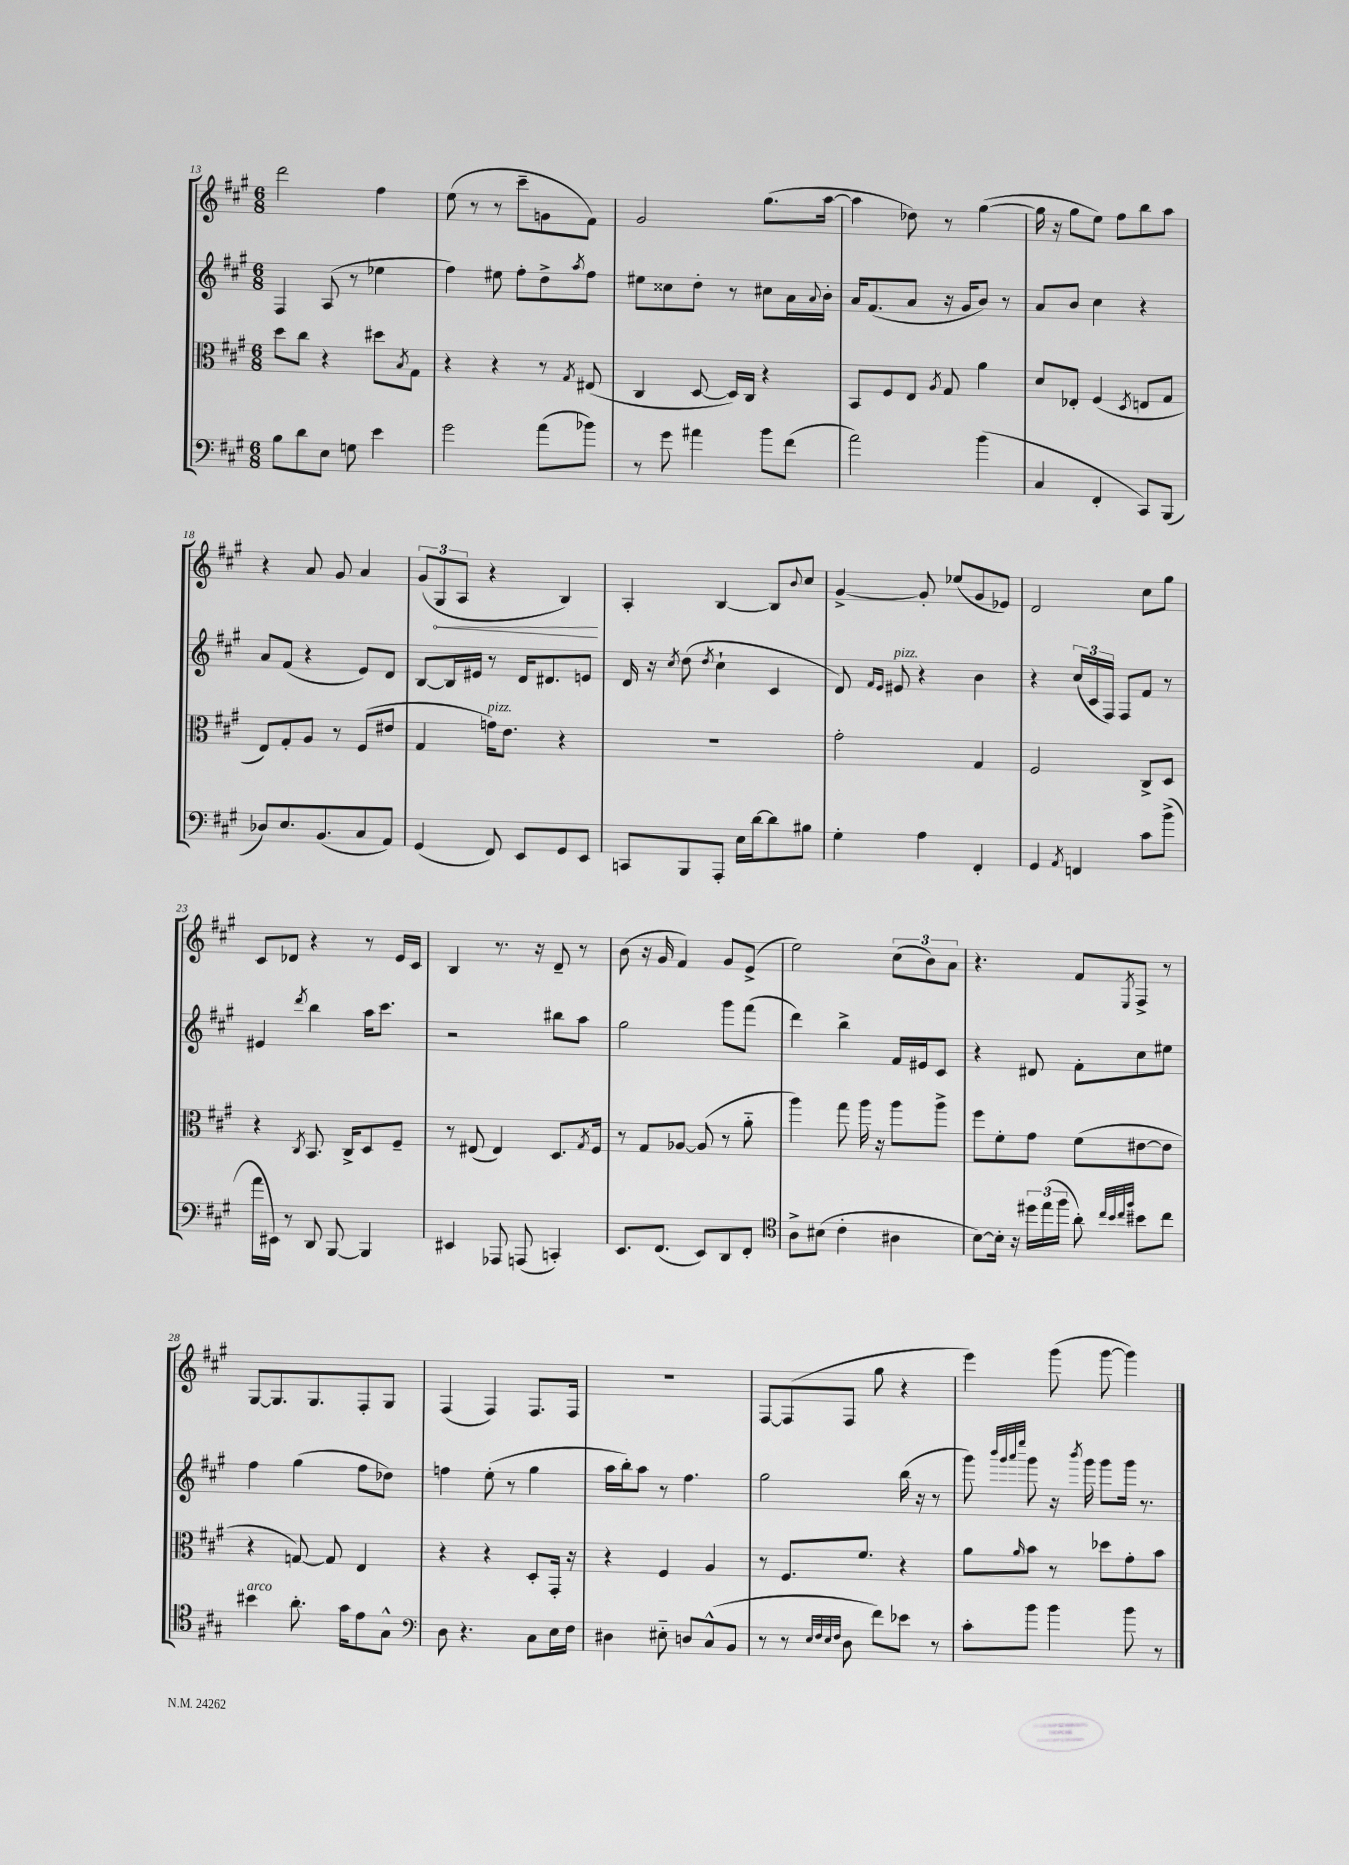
<<
\new StaffGroup <<
\new Staff = "s0" {
    \clef treble \key a \major \numericTimeSignature \time 6/8
    d'''2 fis''4 |
    e''8( r8 r8 cis'''8-- g'8 fis'8) |
    gis'2 gis''8.( a''16~ |
    a''4 des''8) r8 gis''4~( |
    gis''16 r16 gis''8 e''8) fis''8 b''8 a''8 |
    r4 a'8 gis'8 a'4 |
    \tuplet 3/2 { gis'8( \once \override Hairpin.circled-tip = ##t gis8\< a8 } r4 b4\!) |
    a4-. b4~ b8 \appoggiatura { b'8 } cis''8 |
    gis'4~-> gis'8-. ees''8( gis'8 ees'8) |
    d'2 cis''8 gis''8 |
    cis'8 des'8 r4 r8 e'16 cis'16 |
    b4 r8. r16 d'8-- r8 |
    b'8( r16 gis'16 fis'4) gis'8 e'8->( |
    e''2) \tuplet 3/2 { cis''8( b'8) a'8 } |
    r4. fis'8 \acciaccatura { e8 } fis8-> r8 |
    gis8~ gis8. gis8. fis8-. gis8 |
    fis4( fis4) fis8. fis16 |
    R2. |
    fis8~ fis8( fis8 gis''8 r4 |
    e'''4) gis'''8( gis'''8~ gis'''4) \bar "|." |
}
\new Staff = "s1" {
    \clef treble \key a \major \numericTimeSignature \time 6/8
    fis4 a8( r8 ees''4 |
    fis''4) eis''8 fis''8-. d''8-> \acciaccatura { a''8 } fis''8 |
    eis''8 cisis''8 d''8-. r8 cis''8 a'16 \appoggiatura { a'8 } b'16-. |
    a'16 fis'8.( a'8 r16 gis'16 b'8) r8 |
    a'8 b'8 cis''4 r4 |
    a'8 fis'8( r4 e'8) d'8 |
    b8~ b16 eis'16 r8 d'16 dis'8. e'8 |
    d'16 r16 \acciaccatura { cis''8 } d''8( \acciaccatura { d''8 } cis''4-! cis'4 |
    d'8) \grace { fis'16 e'16 } eis'8^\markup { \italic "pizz." } r4 b'4 |
    r4 \tuplet 3/2 { cis''16( cis'16 fis16) } fis8 fis'8 r8 |
    eis'4 \acciaccatura { d'''8 } b''4 a''16 cis'''8. |
    r2 bis''8 a''8 |
    gis''2 gis'''8 fis'''8( |
    d'''4) b''4-> fis'16 eis'16 cis'8 |
    r4 dis'8 fis'8-. cis''8 eis''8 |
    fis''4 gis''4( fis''8 des''8) |
    f''4 e''8-.( r8 gis''4 |
    a''16 b''16-.) a''8 r8 fis''4. |
    gis''2 b''16( r16 r8 |
    gis'''8) \grace { b'''32 gis'''32 a'''32 e''''32 } gis'''8 r16 \acciaccatura { b'''8 } gis'''16 gis'''8 gis'''16 r8. \bar "|." |
}
\new Staff = "s2" {
    \clef alto \key a \major \numericTimeSignature \time 6/8
    d''8 cis''8 r4 dis''8 \acciaccatura { b8 } gis8 |
    r4 r4 r8 \acciaccatura { gis8 } eis8( |
    cis4 d8~ d16) cis16 r4 |
    b,8 fis8 e8 \acciaccatura { a8 } gis8 a'4 |
    d'8 ees8-. fis4( \acciaccatura { d8 } e8 gis8 |
    e8) gis8-. a8 r8 fis8( eis'8 |
    gis4 g'16^\markup { \italic "pizz." }) e'8. r4 |
    R2. |
    gis'2-. gis4 |
    fis2 cis8-> d8 |
    r4 \acciaccatura { cis8 } b,8. cis16-> d8 fis8-- |
    r8 eis8( eis4) d8. \acciaccatura { gis8 } fis16 |
    r8 gis8 aes8~ aes8( r8 a'8-_ |
    a''4) gis''8 a''16 r16 a''8 a''8-> |
    fis''8 fis'8-. gis'8 fis'8( eis'8~ eis'8 |
    r4 g8~) g8 e4 |
    r4 r4 d8-. gis,16-. r16 |
    r4 fis4 a4 |
    r8 fis8. fis'8. r4 |
    a'8 \grace { a'16 } b'8 r8 des''8 gis'8-. b'8 \bar "|." |
}
\new Staff = "s3" {
    \clef bass \key a \major \numericTimeSignature \time 6/8
    b8 d'8 e8 g8 e'4 |
    gis'2 a'8( bes'8) |
    r8 gis'8 ais'4 b'8 fis'8( |
    a'2) b'4( |
    cis4 fis,4-. cis,8) b,,8( |
    des8) e8. b,8.( cis8 a,8) |
    gis,4( fis,8) e,8 gis,8 e,8 |
    c,8 b,,8 a,,8-. e16 d'16~ d'8 bis8 |
    gis4-. a4 fis,4-. |
    gis,4 \acciaccatura { a,8 } f,4 cis'8 b'8->( |
    a'16 eis,16) r8 d,8 b,,8~ b,,4 |
    eis,4 aes,,8 a,,8( c,4-.) |
    e,8. fis,8.( e,8) d,8 fis,8-. |
    \clef tenor a8-> bis8( cis'4-. ais4 |
    b8~) b16-. r16 \tuplet 3/2 { dis''16 e''16( fis''16 } a'8-.) \grace { cis''32 b'32 cis''32 fis''32 } bis'8 cis''8 |
    bis'4^\markup { \italic "arco" } a'8.-. gis'16 e'8 gis8-^ |
    \clef bass d8 r4. cis8 e16 fis16 |
    dis4 eis8-_ d8 cis8-^( b,8 |
    r8 r8 \grace { e32 fis32 e32 fis32 } d8 fis'8) ees'8 r8 |
    cis'8-. b'8 b'4 b'8 r8 \bar "|." |
}
>>
>>
\layout { \context { \Score currentBarNumber = #13 } }
